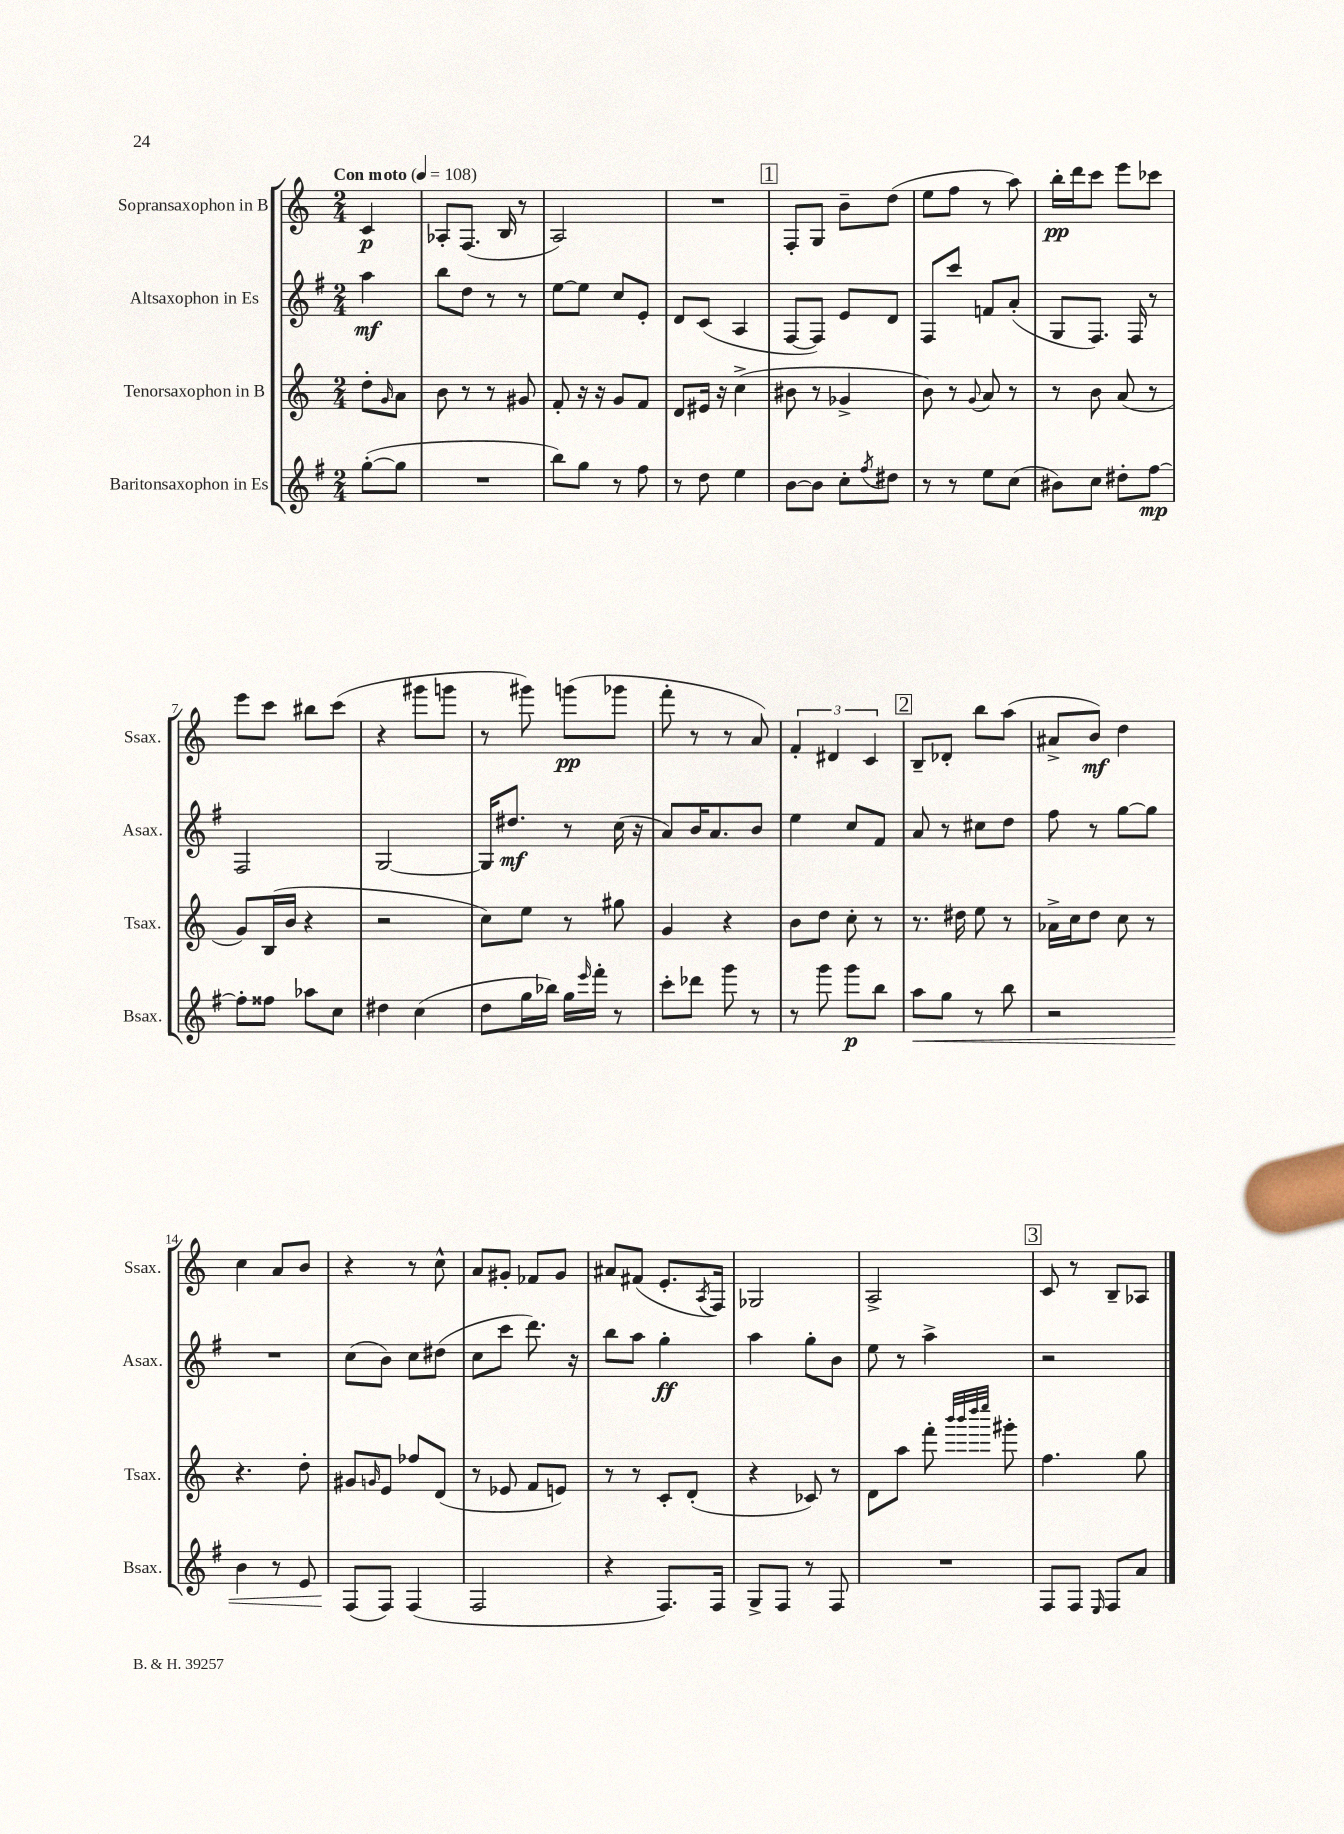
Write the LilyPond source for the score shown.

<<
\new StaffGroup <<
\new Staff = "s0" \with { instrumentName = "Sopransaxophon in B" shortInstrumentName = "Ssax." } {
    \clef treble \key c \major \numericTimeSignature \time 2/4 \partial 4 \tempo "Con moto" 4 = 108
    c'4\p |
    aes8-. f8.( b16 r8 |
    a2) |
    R2 |
    \mark \markup { \box "1" } f8-. g8 b'8-- d''8( |
    e''8 f''8 r8 a''8) |
    b''16-.\pp d'''16 c'''8 e'''8 ces'''8 |
    e'''8 c'''8 bis''8 c'''8( |
    r4 gis'''8 g'''8 |
    r8 gis'''8) g'''8\pp( ges'''8 |
    f'''8-. r8 r8 a'8) |
    \tuplet 3/2 { f'4-. dis'4 c'4 } |
    \mark \markup { \box "2" } b8-- des'8-. b''8 a''8( |
    ais'8-> b'8\mf) d''4 |
    c''4 a'8 b'8 |
    r4 r8 c''8-^ |
    a'8 gis'8-. fes'8 gis'8 |
    ais'8 fis'8( e'8.-. \acciaccatura { a8 } f16) |
    ges2 |
    a2-> |
    \mark \markup { \box "3" } c'8 r8 b8-- aes8 \bar "|." |
}
\new Staff = "s1" \with { instrumentName = "Altsaxophon in Es" shortInstrumentName = "Asax." } {
    \clef treble \key g \major \numericTimeSignature \time 2/4 \partial 4
    a''4\mf |
    b''8 d''8 r8 r8 |
    e''8~ e''8 c''8 e'8-. |
    d'8 c'8( a4 |
    \mark \markup { \box "1" } fis8~ fis8) e'8 d'8 |
    fis8 c'''8 f'8 a'8-.( |
    g8 fis8.) fis16 r8 |
    fis2 |
    g2~ |
    g16 dis''8.\mf r8 c''16( r16 |
    a'8) b'16 a'8. b'8 |
    e''4 c''8 fis'8 |
    \mark \markup { \box "2" } a'8 r8 cis''8 d''8 |
    fis''8 r8 g''8~ g''8 |
    R2 |
    c''8( b'8) c''8 dis''8( |
    c''8 c'''8 d'''8.) r16 |
    b''8 a''8 g''4-.\ff |
    a''4 g''8-. b'8 |
    e''8 r8 a''4-> |
    \mark \markup { \box "3" } r2 \bar "|." |
}
\new Staff = "s2" \with { instrumentName = "Tenorsaxophon in B" shortInstrumentName = "Tsax." } {
    \clef treble \key c \major \numericTimeSignature \time 2/4 \partial 4
    d''8-. \grace { g'16 } a'8 |
    b'8 r8 r8 gis'8 |
    f'8-. r16 r16 g'8 f'8 |
    d'8 eis'16 r16 c''4->( |
    \mark \markup { \box "1" } bis'8 r8 ges'4-> |
    b'8) r8 \appoggiatura { g'8 } a'8 r8 |
    r8 b'8 a'8( r8 |
    g'8) b16( b'16 r4 |
    r2 |
    c''8) e''8 r8 gis''8 |
    g'4 r4 |
    b'8 d''8 c''8-. r8 |
    \mark \markup { \box "2" } r8. dis''16 e''8 r8 |
    aes'16-> c''16 d''8 c''8 r8 |
    r4. d''8-. |
    gis'8 \grace { g'16 } e'8 fes''8 d'8( |
    r8 ees'8 f'8 e'8) |
    r8 r8 c'8-. d'8-.( |
    r4 ces'8) r8 |
    d'8 a''8 f'''8-. \grace { b'''32 b'''32 d''''32 e''''32 } gis'''8-. |
    \mark \markup { \box "3" } f''4. g''8 \bar "|." |
}
\new Staff = "s3" \with { instrumentName = "Baritonsaxophon in Es" shortInstrumentName = "Bsax." } {
    \clef treble \key g \major \numericTimeSignature \time 2/4 \partial 4
    g''8~-.( g''8 |
    R2 |
    b''8) g''8 r8 fis''8 |
    r8 d''8 e''4 |
    \mark \markup { \box "1" } b'8~ b'8 c''8-. \acciaccatura { fis''8 } dis''8 |
    r8 r8 e''8 c''8( |
    bis'8) c''8 dis''8-. fis''8~\mp |
    fis''8-. fisis''8 aes''8 c''8 |
    dis''4 c''4( |
    d''8 g''16 bes''16) g''16 \grace { e'''16 } fis'''16-. r8 |
    c'''8-. des'''8 g'''8 r8 |
    r8 g'''8 g'''8\p b''8 |
    \mark \markup { \box "2" } a''8\< g''8 r8 b''8 |
    r2 |
    b'4 r8 e'8 |
    fis8\!( fis8) fis4( |
    fis2 |
    r4 fis8.) fis16 |
    g8-> fis8 r8 fis8 |
    R2 |
    \mark \markup { \box "3" } fis8 fis8 \grace { e16 } fis8 a'8 \bar "|." |
}
>>
>>
